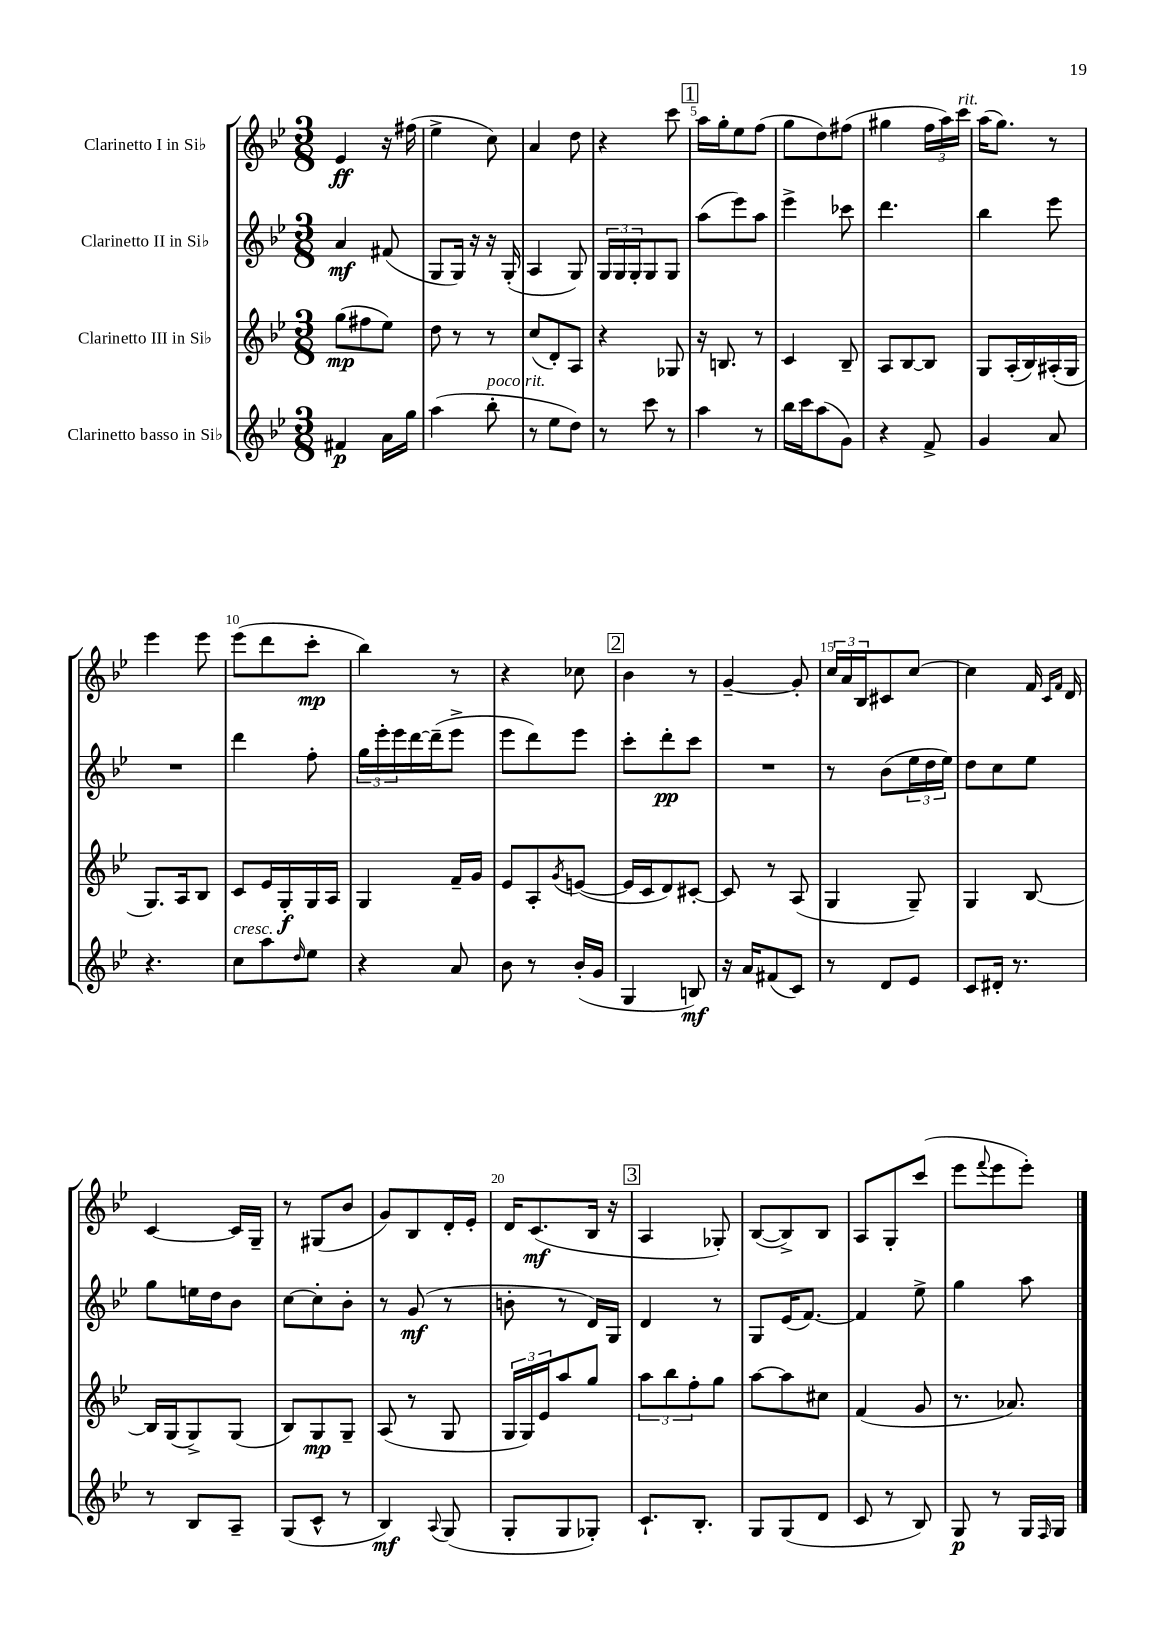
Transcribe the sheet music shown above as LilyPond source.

<<
\new StaffGroup <<
\new Staff = "s0" \with { instrumentName = "Clarinetto I in Sib" } {
    \clef treble \key bes \major \numericTimeSignature \time 3/8
    ees'4\ff r16 fis''16( |
    ees''4-> c''8) |
    a'4 d''8 |
    r4 c'''8 |
    \mark \markup { \box "1" } a''16 g''16-. ees''8 f''8( |
    g''8 d''8) fis''8( |
    gis''4 \tuplet 3/2 { f''16 a''16) c'''16^\markup { \italic "rit." } } |
    a''16( g''8.) r8 |
    ees'''4 ees'''8 |
    ees'''8( d'''8 c'''8-.\mp |
    bes''4) r8 |
    r4 ces''8 |
    \mark \markup { \box "2" } bes'4 r8 |
    g'4~-- g'8-. |
    \tuplet 3/2 { c''16 a'16 bes16 } cis'8 c''8~ |
    c''4 f'16 \grace { c'16 f'16 } d'16 |
    c'4~ c'16 g16-- |
    r8 gis8( bes'8 |
    g'8) bes8 d'16-. ees'16-. |
    d'16 c'8.\mf( bes16 r16 |
    \mark \markup { \box "3" } a4 ges8-.) |
    bes8~( bes8->) bes8 |
    a8 g8-. c'''8( |
    ees'''8 \appoggiatura { f'''8 } ees'''8 ees'''8-.) \bar "|." |
}
\new Staff = "s1" \with { instrumentName = "Clarinetto II in Sib" } {
    \clef treble \key bes \major \numericTimeSignature \time 3/8
    a'4\mf fis'8( |
    g8 g16) r16 r16 g16-.( |
    a4 g8) |
    \tuplet 3/2 { g16 g16 g16-. } g8 g8 |
    \mark \markup { \box "1" } a''8( ees'''8) a''8 |
    ees'''4-> ces'''8 |
    d'''4. |
    bes''4 ees'''8 |
    R4. |
    d'''4 f''8-. |
    \tuplet 3/2 { g''16 ees'''16-. ees'''16 } d'''16~ d'''16--( ees'''8-> |
    ees'''8 d'''8) ees'''8 |
    \mark \markup { \box "2" } c'''8-. d'''8-.\pp c'''8 |
    R4. |
    r8 bes'8( \tuplet 3/2 { ees''16 d''16 ees''16) } |
    d''8 c''8 ees''8 |
    g''8 e''16 d''16 bes'8 |
    c''8~ c''8-. bes'8-. |
    r8 g'8\mf( r8 |
    b'8-. r8 d'16) g16 |
    \mark \markup { \box "3" } d'4 r8 |
    g8 ees'16( f'8.~) |
    f'4 ees''8-> |
    g''4 a''8 \bar "|." |
}
\new Staff = "s2" \with { instrumentName = "Clarinetto III in Sib" } {
    \clef treble \key bes \major \numericTimeSignature \time 3/8
    g''8\mp( fis''8 ees''8) |
    d''8 r8 r8 |
    c''8( d'8-.) a8 |
    r4 ges8 |
    \mark \markup { \box "1" } r16 b8. r8 |
    c'4 bes8-- |
    a8 bes8~ bes8 |
    g8 a16-.( bes16) ais16-.( g16 |
    g8.) a16 bes8 |
    c'8 ees'16 g16-.\f g16 a16 |
    g4 f'16-- g'16 |
    ees'8 a8-. \acciaccatura { g'8 } e'8~( |
    \mark \markup { \box "2" } e'16 c'16 d'8) cis'8~-. |
    cis'8 r8 a8( |
    g4 g8--) |
    g4 bes8~ |
    bes16 g16( g8->) g8( |
    bes8) g8\mp g8-- |
    a8( r8 g8 |
    \tuplet 3/2 { g16 g16) ees'16 } a''8 g''8 |
    \mark \markup { \box "3" } \tuplet 3/2 { a''8 bes''8 f''8-. } g''8 |
    a''8~ a''8 cis''8 |
    f'4( g'8 |
    r8. aes'8.) \bar "|." |
}
\new Staff = "s3" \with { instrumentName = "Clarinetto basso in Sib" } {
    \clef treble \key bes \major \numericTimeSignature \time 3/8
    fis'4\p a'16 g''16 |
    a''4( bes''8-.^\markup { \italic "poco rit." } |
    r8 ees''8 d''8) |
    r8 c'''8 r8 |
    \mark \markup { \box "1" } a''4 r8 |
    bes''16 c'''16 a''8( g'8) |
    r4 f'8-> |
    g'4 a'8 |
    r4. |
    c''8^\markup { \italic "cresc." } a''8 \grace { d''16 } ees''8 |
    r4 a'8 |
    bes'8 r8 bes'16-.( g'16 |
    \mark \markup { \box "2" } g4 b8\mf) |
    r16 a'16 fis'8( c'8) |
    r8 d'8 ees'8 |
    c'8 dis'16-. r8. |
    r8 bes8 a8-- |
    g8( c'8-^ r8 |
    bes4\mf) \appoggiatura { a8 } g8( |
    g8-. g8 ges8-.) |
    \mark \markup { \box "3" } c'8.-! bes8.-. |
    g8 g8( d'8 |
    c'8 r8 bes8) |
    g8\p r8 g16 \grace { f16 } g16 \bar "|." |
}
>>
>>
\layout { \context { \Score \override BarNumber.break-visibility = ##(#f #t #t) barNumberVisibility = #(every-nth-bar-number-visible 5) } }
